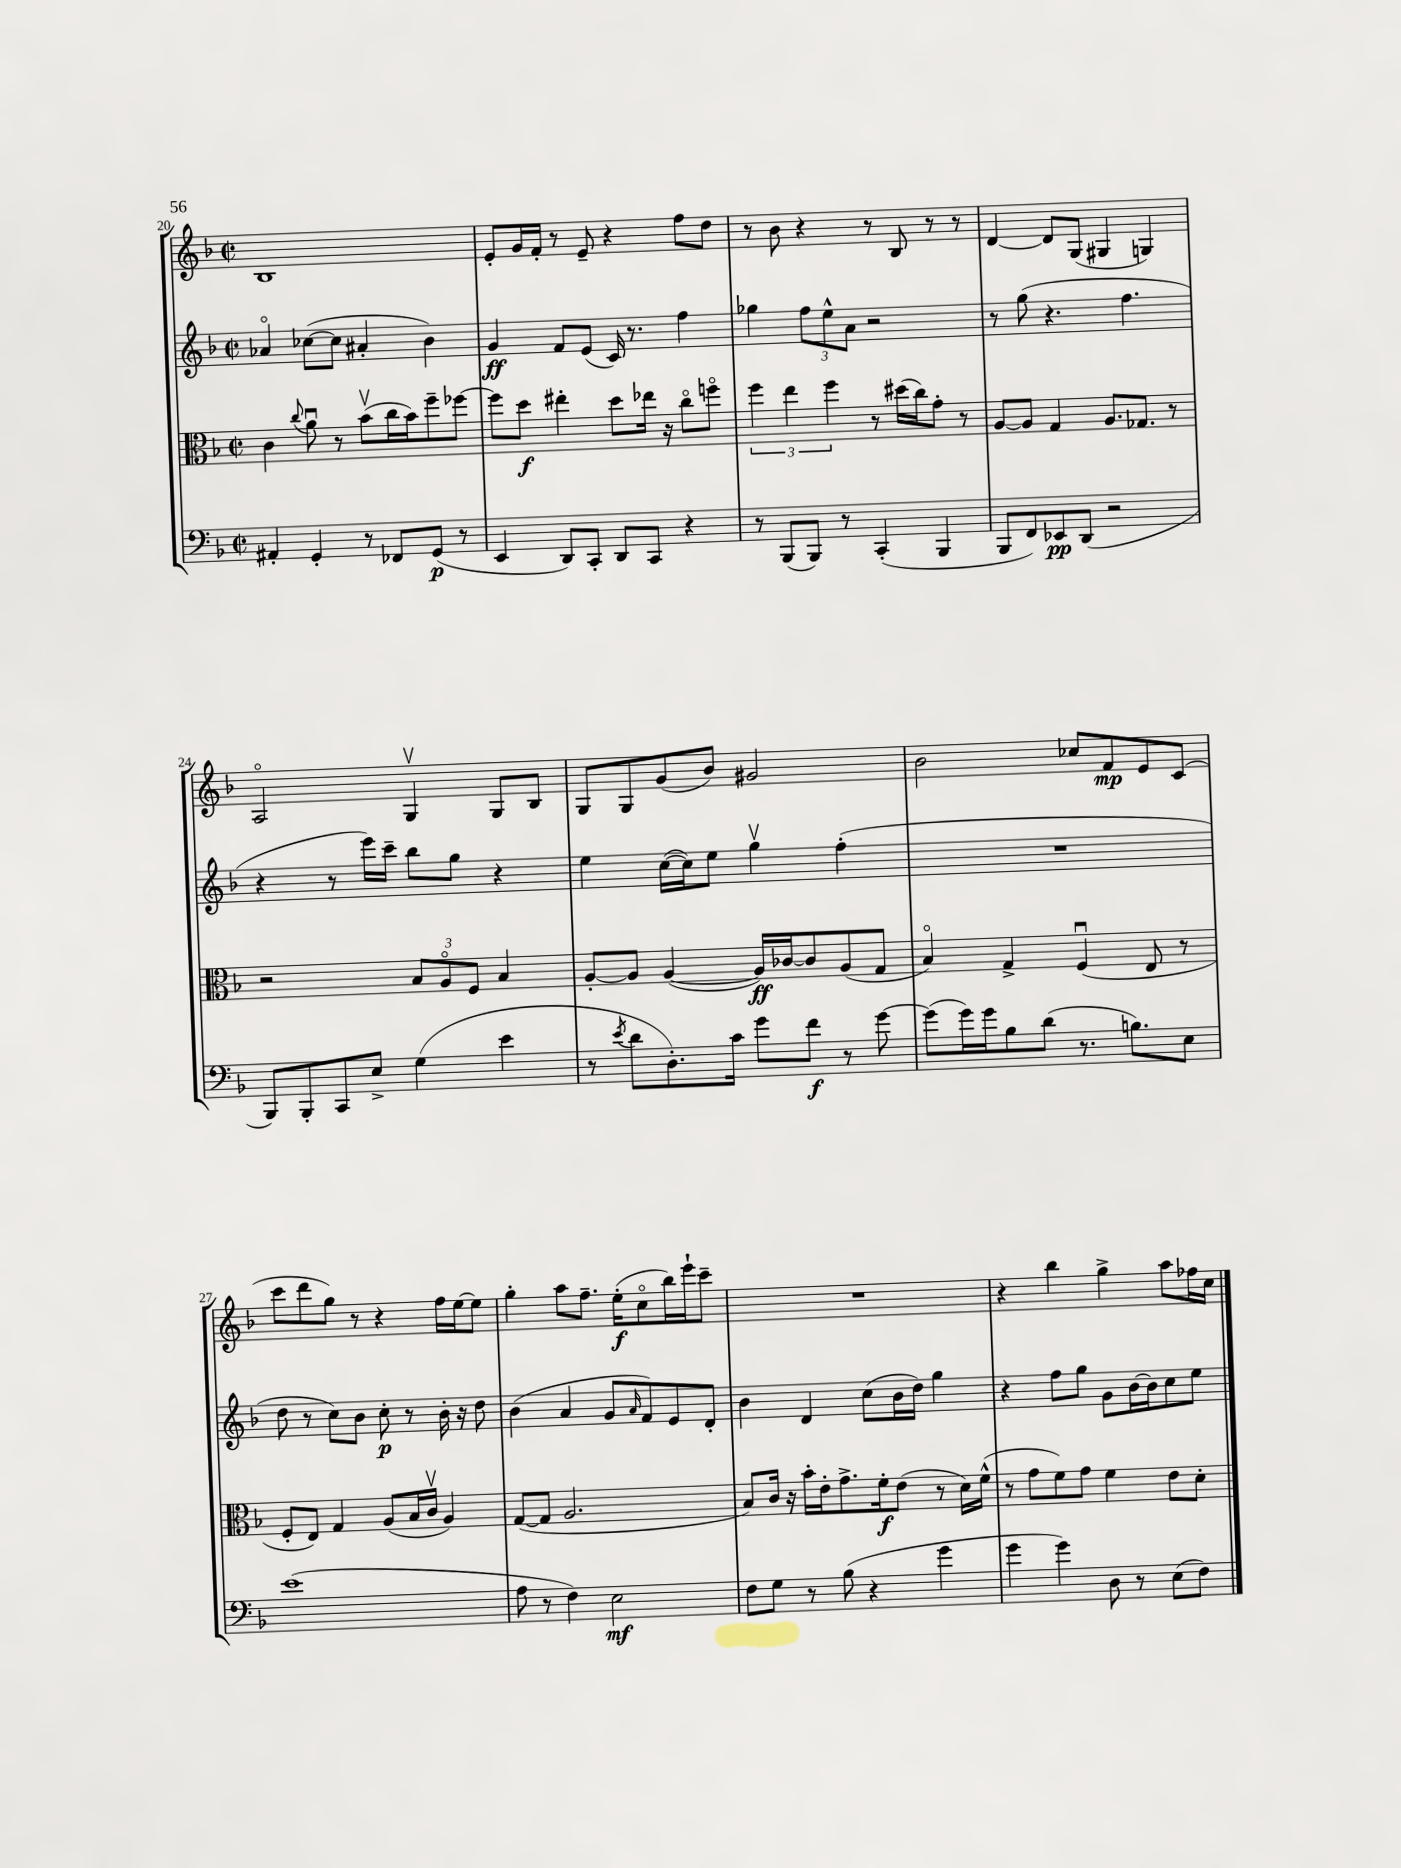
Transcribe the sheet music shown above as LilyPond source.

<<
\new StaffGroup <<
\new Staff = "s0" {
    \clef treble \key f \major \defaultTimeSignature \time 2/2
    bes1 |
    e'8-. g'16 f'16-. r8 e'8-- r4 f''8 d''8 |
    r8 bes'8 r4 r8 bes8 r8 r8 |
    d'4~ d'8 g8( gis4 g4) |
    a2\flageolet g4\upbow g8 bes8 |
    g8 g8 g'8( bes'8) gis'2 |
    bes'2 ces''8 f'8\mp e'8 c'8( |
    c'''8 d'''8 g''8) r8 r4 f''16 e''16~ e''8 |
    g''4-. a''8 f''8.-- e''16-.\f( c''8\flageolet bes''16) e'''16-! c'''8-- |
    R1 |
    r4 bes''4 g''4-> a''8 fes''16 c''16 \bar "|." |
}
\new Staff = "s1" {
    \clef treble \key f \major \defaultTimeSignature \time 2/2
    aes'4\flageolet ces''8~( ces''8 ais'4-. bes'4) |
    g'4\ff f'8 e'8( c'16) r8. f''4 |
    ges''4 \tuplet 3/2 { f''8 e''8-^ a'8 } r2 |
    r8 g''8( r4. f''4. |
    r4 r8 e'''16) c'''16-- bes''8 g''8 r4 |
    e''4 c''16~( c''16) e''8 g''4\upbow f''4-.( |
    R1 |
    d''8 r8 c''8) bes'8 c''8-.\p r8 bes'16-. r16 d''8 |
    bes'4( a'4 g'8 \grace { a'16 } f'8) e'8 d'8-. |
    bes'4 d'4 c''8( bes'16 d''16) g''4 |
    r4 f''8 g''8 g'8 bes'16~ bes'16 c''8 e''8 \bar "|." |
}
\new Staff = "s2" {
    \clef alto \key f \major \defaultTimeSignature \time 2/2
    c'4 \appoggiatura { c''8 } a'8\downbow r8 bes'8\upbow( c''16 bes'16) f''8-- fes''8~ |
    fes''8 d''8\f eis''4-. d''8 ees''16 r16 c''8\flageolet f''8\flageolet |
    \tuplet 3/2 { f''4 e''4 f''4 } r8 dis''16( c''16) g'8-. r8 |
    a8~ a8 g4 a8. ges8. r8 |
    r2 \tuplet 3/2 { bes8 a8\flageolet f8 } bes4 |
    a8~-. a8 a4~( a16\ff) ces'16~ ces'8 a8( g8 |
    bes4\flageolet) g4-> f4\downbow( e8 r8 |
    f8-. e8) g4 a8( bes16 c'16\upbow a4) |
    g8~( g8 a2. |
    bes8) c'16 r16 bes'16-. e'16-. g'8.-> f'16-.\f e'8( r8 d'16) f'16-^( |
    r8 g'8 f'8) g'8 f'4 e'8 d'8-. \bar "|." |
}
\new Staff = "s3" {
    \clef bass \key f \major \defaultTimeSignature \time 2/2
    ais,4-. g,4-. r8 fes,8 g,8\p( r8 |
    e,4 d,8) c,8-. d,8 c,8 r4 |
    r8 bes,,8( bes,,8) r8 c,4-.( bes,,4 |
    bes,,8 f,8) ees,8\pp d,8( r2 |
    bes,,8) bes,,8-. c,8 e8-> g4( e'4 |
    r8 \acciaccatura { e'8 } d'8 d8.-.) c'16 g'8 f'8\f r8 g'8~ |
    g'8( g'16) g'16 bes8 d'8( r8. b8.) e8 |
    e'1( |
    a8 r8 f4) e2\mf |
    f8 g8 r8 bes8( r4 g'4 |
    g'4 g'4) d8 r8 e8( f8) \bar "|." |
}
>>
>>
\layout { \context { \Score currentBarNumber = #20 } }
